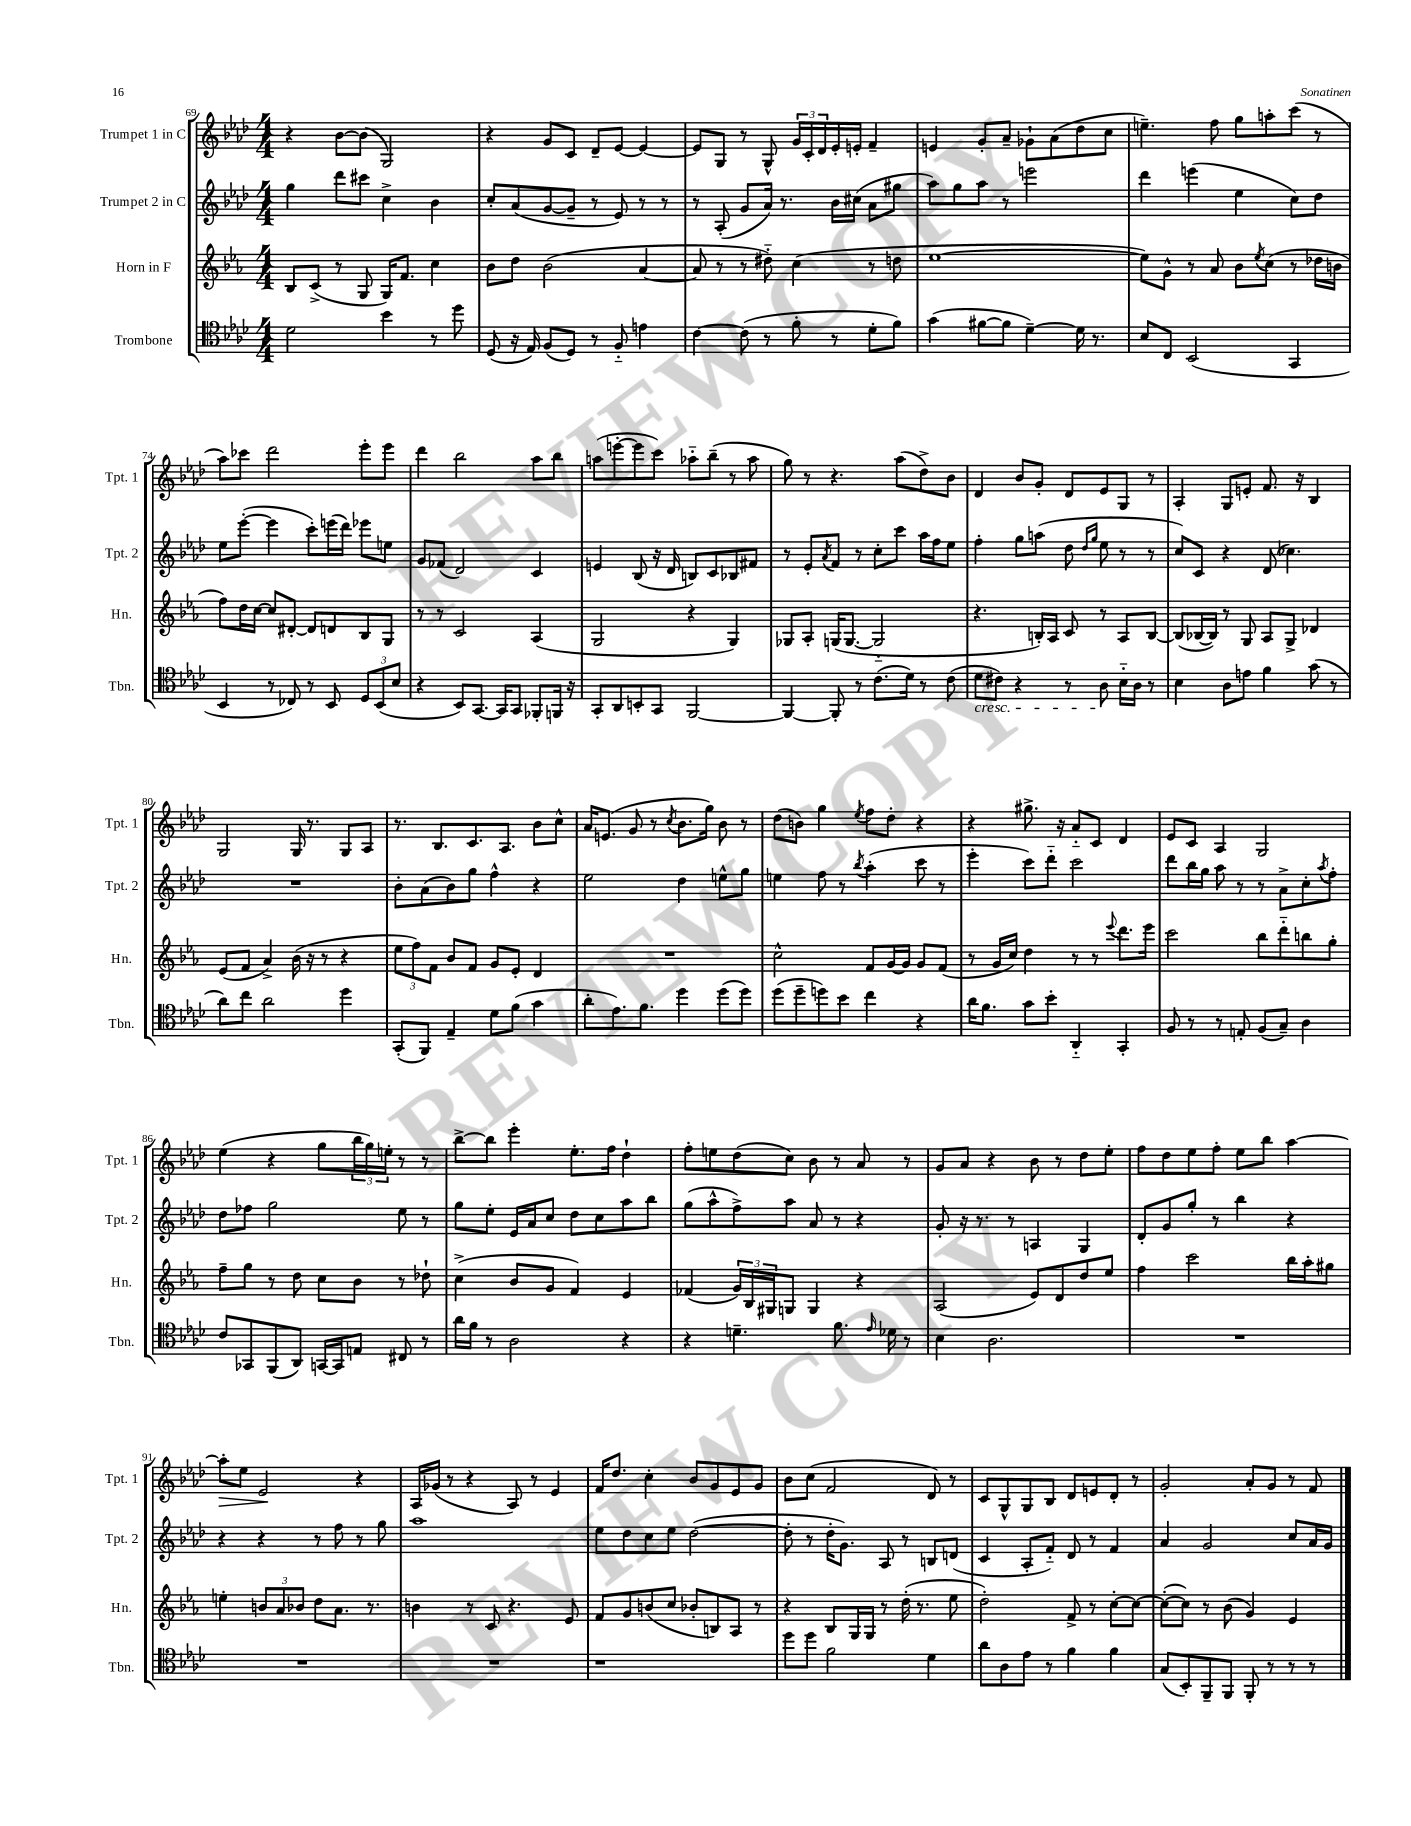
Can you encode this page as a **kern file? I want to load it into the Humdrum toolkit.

**kern	**kern	**kern	**kern	**dynam
*part4	*part3	*part2	*part1	*part1
*staff4	*staff3	*staff2	*staff1	*staff1
*I"Trombone	*I"Horn in F	*I"Trumpet 2 in C	*I"Trumpet 1 in C	*
*I'Tbn.	*I'Hn.	*I'Tpt. 2	*I'Tpt. 1	*
*clefC4	*clefG2	*clefG2	*clefG2	*
*k[b-e-a-d-]	*k[b-e-a-]	*k[b-e-a-d-]	*k[b-e-a-d-]	*
*M4/4	*M4/4	*M4/4	*M4/4	*
=69	=69	=69	=69	=69
2d-\	8B-/L	4gg\	4r	.
.	(8c^/J	.	.	.
.	8r	8ddd-\L	[8b-\L	.
.	8G/	8ccc#X\J	(8b-\J]	.
4b-\	16G/KL)	4cc^\	2G/)	.
.	8.f/J	.	.	.
8r	4cc\	4b-\	.	.
8dd-\	.	.	.	.
=70	=70	=70	=70	=70
(8D-/	8b-\L	8cc'/L	4r	.
16r	8dd\J	(8a-/	.	.
16E-/)	.	.	.	.
(8F/L	(2b-\	[8g/	8g/L	.
8D-/J)	.	8g~/J]	8c/J	.
8r	.	8r	8d-~/L	.
8F/	.	8e-/)	[8e-/J	.
4en\	[4a-/	8r	4e-/_	.
.	.	8r	.	.
=71	=71	=71	=71	=71
[4c\	8a-/]	8r	8e-/L]	.
.	8r	(8A-'/	8G/J	.
(8c\]	8r	8g/L	8r	.
8r	8dd#X\)	16a-/Jk)	8G^^/	.
.	.	8.r	.	.
8f'\	(4cc\	.	24g/LL	.
.	.	.	24c'/	.
.	.	.	24d-/	.
8r	.	16b-\LL	16e-'/	.
.	.	(16cc#X\JJ	16en'/JJ	.
8d-'\L	8r	8a-\L	4f~/	.
8f\J)	8ddn\	8gg#X\J	.	.
=72	=72	=72	=72	=72
(4g\	[1ee-	8aa-\L)	4en/	.
.	.	8gg\	.	.
[8f#X\L	.	8aa-\J	8g'/L	.
8f#\J]	.	8r	8a-~/J	.
[4d-~\)	.	2eeen\	8g-X`\L	.
.	.	.	(8a-\	.
16d-\]	.	.	8dd-\	.
8.r	.	.	.	.
.	.	.	8cc\J	.
=73	=73	=73	=73	=73
8B-/L	8ee-\L])	4ddd-\	4.een~\)	.
8C/J	8g^^\J	.	.	.
(2BB-/	8r	(4eeen\	.	.
.	8a-/	.	8ff\	.
.	8b-\L	4ee-\	8gg\L	.
.	8qee-/	.	.	.
.	(8cc\J	.	8aan'\	.
4GG/	8r	8cc\L)	(8ccc\J	.
.	16dd-X\LL	8dd-\J	8r	.
.	16bn\JJ	.	.	.
!!LO:LB:g=z
=74	=74	=74	=74	=74
4BB-/	8ff\L)	8ee-\L	8aa-\L)	.
.	16dd\L	([8eee-'\J	8ccc-X\J	.
.	[16cc\JJ	.	.	.
8r	8cc/L]	4eee-\]	2ddd-\	.
8C-X/)	[8d#X'/J	.	.	.
8r	8d#/L]	8ccc'\L)	.	.
8BB-/	8dn/	(16eeen\L	.	.
.	.	16ddd-\JJ)	.	.
12D-/L	8B-/	8eee-X\L	8eee-'\L	.
(12BB-/	.	.	.	.
.	8G/J	8een\J	8eee-\J	.
12B-/J	.	.	.	.
=75	=75	=75	=75	=75
4r	8r	8g/L	4ddd-\	.
.	8r	(8f-X/J	.	.
8BB-/L)	2c/	2d-/)	2bb-\	.
[8.GG/J	.	.	.	.
16GG/KL]	.	.	.	.
8GG/J	.	.	.	.
8FF-X'/L	(4A-/	4c/	8aa-\L	.
16FFn/Jk	.	.	8bb-\J	.
16r	.	.	.	.
=76	=76	=76	=76	=76
8GG'/L	2G/	4en/	(8aan\L	.
8AA-/	.	.	[8eeen'\	.
8BBn'/	.	(8B-/	8eee\]	.
8GG/J	.	16r	8ccc\J)	.
.	.	16d-/	.	.
[2FF/	4r	8Bn/L)	8aa-X\L	.
.	.	8c/	(8bb-~\J	.
.	4G/)	8B-X/	8r	.
.	.	8f#X/J	8aa-\	.
=77	=77	=77	=77	=77
4FF/_	8G-X/L	8r	8gg\)	.
.	8A-'/J	8e-'/L	8r	.
.	.	8qa-/	.	.
8FF'/]	(16Gn/KL	8f/J	4.r	.
.	[8.G/J	.	.	.
8r	.	8r	.	.
(8.c\L	2G/]	8cc'\L	.	.
.	.	8ccc\J	(8aa-\L	.
16d-\Jk)	.	.	.	.
8r	.	16aa-\LL	8dd-^\)	.
.	.	16ff\J	.	.
(8c\	.	8ee-\J	8b-\J	.
=78	=78	=78	=78	=78
!LO:TX:b:i:t=cresc.	!	!	!	!
8d-\L	4.r	4ff'\	4d-/	.
8c#X\J)	.	.	.	.
4r	.	8gg\L	8b-/L	.
.	16Bn'/LL)	(8aan\J	8g'/J	.
.	16A-/JJ	.	.	.
8r	8c/	8dd-\	8d-/L	.
.	.	16qqdd-/LL	.	.
.	.	16qqgg/JJ	.	.
8A-\	8r	8ee-\	8e-/	.
16B-\LL	8A-/L	8r	8G/J	.
16A-\JJ	.	.	.	.
8r	[8B/J	8r	8r	.
=79	=79	=79	=79	=79
4B-\	(8B/L]	8cc/L)	4A-'/	.
.	[16B-X/L	8c/J	.	.
.	16B-/JJ])	.	.	.
8A-\L	8r	4r	8G/L	.
8en\J	8G/	.	8en'/J	.
4f\	8A-/L	(8d-/	8.f/	.
.	8G^/J	4.cc-X\)	.	.
.	.	.	16r	.
(8g\	4d-X/	.	4B-/	.
8r	.	.	.	.
!!LO:LB:g=z
=80	=80	=80	=80	=80
8a-\L)	(8e-/L	1r	2G/	.
8cc\J	8f/J	.	.	.
2a-\	4a-^/)	.	.	.
.	(16b-\	.	16G/	.
.	16r	.	8.r	.
.	8r	.	.	.
4dd-\	4r	.	8G/L	.
.	.	.	8A-/J	.
=81	=81	=81	=81	=81
(8GG'/L	12ee-\L	8b-'\L	8.r	.
.	12ff\)	.	.	.
8FF/J)	.	(8a-\	.	.
.	12f\J	.	.	.
.	.	.	8.B-/L	.
4E-~/	8b-/L	8b-\)	.	.
.	8f/J	8gg\J	8.c/	.
8d-\L	8g/L	4ff^^\	.	.
.	.	.	8.A-/J	.
(8f\J	8e-'/J	.	.	.
4g\	4d/	4r	8b-\L	.
.	.	.	8cc^^\J	.
=82	=82	=82	=82	=82
8a-'\L	1r	2ee-\	16a-/KL	.
.	.	.	(8.en/J	.
8.e-\)	.	.	.	.
.	.	.	8g/	.
8.f\J	.	.	.	.
.	.	.	8r	.
.	.	.	8qcc/	.
4dd-\	.	4dd-\	8.b-\L	.
.	.	.	16gg\Jk)	.
(8dd-\L	.	8een^^\L	8b-\	.
8dd-\J)	.	8gg\J	8r	.
=83	=83	=83	=83	=83
(8dd-\L	2cc^^\	4een\	(8dd-\L	.
8dd-~\	.	.	8bn\J)	.
8ddn\)	.	8ff\	4gg\	.
8b-\J	.	8r	.	.
.	.	8qbb-/	8qee-/	.
4cc\	8f/L	(4aa-'\	8ff\L	.
.	[16g/L	.	8dd-'\J	.
.	16g/JJ]	.	.	.
4r	8g/L	8ccc\	4r	.
.	(8f/J	8r	.	.
=84	=84	=84	=84	=84
16a-\KL	8r	4eee-'\	4r	.
8.f\J	.	.	.	.
.	16g/LL	.	.	.
.	16cc/JJ)	.	.	.
8g\L	4dd\	8ccc\L)	8.gg#X^\	.
8b-'\J	.	8ddd-\J	.	.
.	.	.	16r	.
4AA-/	8r	2ccc\	8a-/L	.
.	8r	.	8c/J	.
.	8qqeee-/	.	.	.
4GG'/	8.ddd\L	.	4d-/	.
.	16eee-\Jk	.	.	.
=85	=85	=85	=85	=85
8F/	2ccc\	8ddd-\L	8e-/L	.
8r	.	16bb-\L	8c/J	.
.	.	16gg\JJ	.	.
8r	.	8aa-\	4A-/	.
8En'/	.	8r	.	.
(8F/L	8bb-\L	8r	2G/	.
8G~/J)	8ddd\	8a-^\L	.	.
4A-\	8bbn\	8cc'\	.	.
.	.	8qaa-/	.	.
.	8gg'\J	8ff'\J	.	.
!!LO:LB:g=z
=86	=86	=86	=86	=86
8c/L	8ff~\L	8dd-\L	(4ee-\	.
8GG-X/	8gg\J	8ff-X\J	.	.
(8FF/	8r	2gg\	4r	.
8AA-/J)	8dd\	.	.	.
[16GGn/LL	8cc\L	.	8gg\L	.
16GG/J]	.	.	.	.
8En/J	8b-\J	.	24bb-\L	.
.	.	.	24gg\)	.
.	.	.	24een'\JJ	.
8C#X/	8r	8ee-\	8r	.
8r	8dd-X`\	8r	8r	.
=87	=87	=87	=87	=87
16a-\LL	(4cc^\	8gg\L	[8bb-^\L	.
16f\JJ	.	.	.	.
8r	.	8ee-'\J	8bb-\J]	.
2A-\	8b-/L	16e-/LL	4eee-'\	.
.	.	16a-/J	.	.
.	8g/J	8cc/J	.	.
.	4f/)	8dd-\L	8.ee-'\L	.
.	.	8cc\	.	.
.	.	.	16ff\Jk	.
4r	4e-/	8aa-\	4dd-`\	.
.	.	8bb-\J	.	.
=88	=88	=88	=88	=88
4r	(4f-X/	(8gg\L	8ff'\L	.
.	.	8aa-^^\	8een\	.
4.dn~\	24g/LL)	8ff^\)	(8dd-\	.
.	24B-/	.	.	.
.	24G#X/J	.	.	.
.	8Gn/J	8aa-\J	8cc\J)	.
.	4G/	8a-/	8b-\	.
8.f\	.	8r	8r	.
.	4r	4r	8a-/	.
16qqe-/	.	.	.	.
16d-X\	.	.	.	.
8r	.	.	8r	.
=89	=89	=89	=89	=89
4B-\	(2A-/	8g'/	8g/L	.
.	.	16r	8a-/J	.
.	.	8.r	.	.
2.A-\	.	.	4r	.
.	.	8r	.	.
.	8e-/L)	4An/	8b-\	.
.	8d/	.	8r	.
.	8dd/	4G/	8dd-\L	.
.	8ee-/J	.	8ee-'\J	.
=90	=90	=90	=90	=90
1r	4ff\	8d-'/L	8ff\L	.
.	.	8g/	8dd-\	.
.	2ccc\	8gg'/J	8ee-\	.
.	.	8r	8ff'\J	.
.	.	4bb-\	8ee-\L	.
.	.	.	8bb-\J	.
.	16bb-\LL	4r	[4aa-\	.
.	16aa-'\J	.	.	.
.	8gg#X\J	.	.	.
!!LO:LB:g=z
=91	=91	=91	=91	=91
!	!	!	!	!LO:HP:b
1r	4een'\	4r	8aa-'\L]	>
.	.	.	8ee-\J	.
.	12bn/L	4r	2e-/	.
.	12a-/	.	.	.
.	12b-X/J	.	.	.
.	8dd\L	8r	.	.
.	8.a-\J	8ff\	.	.
.	.	8r	4r	]
.	8.r	.	.	.
.	.	8gg\	.	.
=92	=92	=92	=92	=92
1r	4bn\	1aa-	16A-/LL	.
.	.	.	(16g-X/JJ	.
.	.	.	8r	.
.	8r	.	4r	.
.	8c/	.	.	.
.	4.r	.	8A-/)	.
.	.	.	8r	.
.	.	.	4e-/	.
.	8e-/	.	.	.
=93	=93	=93	=93	=93
1r	8f/L	8ee-\L	16f/KL	.
.	.	.	8.dd-/J	.
.	8g/	8dd-\	.	.
.	(8bn/	8cc\	4cc'\	.
.	8cc/J	8ee-\J	.	.
.	8b-X'/L	([2dd-\	8b-/L	.
.	8Bn/)	.	8g/	.
.	8A-/J	.	8e-/	.
.	8r	.	8g/J	.
=94	=94	=94	=94	=94
8dd-\L	4r	8dd-'\]	8b-\L	.
8dd-\J	.	8r	(8cc\J	.
2f\	8B-/L	16dd-'\KL	2f/	.
.	.	8.g\J)	.	.
.	16G/L	.	.	.
.	16G/JJ	.	.	.
.	8r	8A-/	.	.
.	(16dd'\	8r	.	.
.	8.r	.	.	.
4d-\	.	8Bn/L	8d-/)	.
.	8ee-\	(8dn/J	8r	.
=95	=95	=95	=95	=95
8a-\L	2dd'\)	4c/	8c/L	.
8A-\	.	.	8G^^/	.
8e-\J	.	8A-'/L	8G/	.
8r	.	8f/J)	8B-/J	.
4f\	8f^/	8d-/	8d-/L	.
.	8r	8r	8en/	.
4f\	[8cc'\L	4f/	8d-'/J	.
.	8cc\J_	.	8r	.
=96	=96	=96	=96	=96
(8G/L	(8cc'\L_	4a-/	2g'/	.
8BB-'/)	8cc\J])	.	.	.
8FF~/	8r	2g/	.	.
8FF/J	(8b-\	.	.	.
8FF'/	4g/)	.	8a-'/L	.
8r	.	.	8g/J	.
8r	4e-/	8cc/L	8r	.
8r	.	16a-/L	8f/	.
.	.	16g/JJ	.	.
==	==	==	==	==
*-	*-	*-	*-	*-
